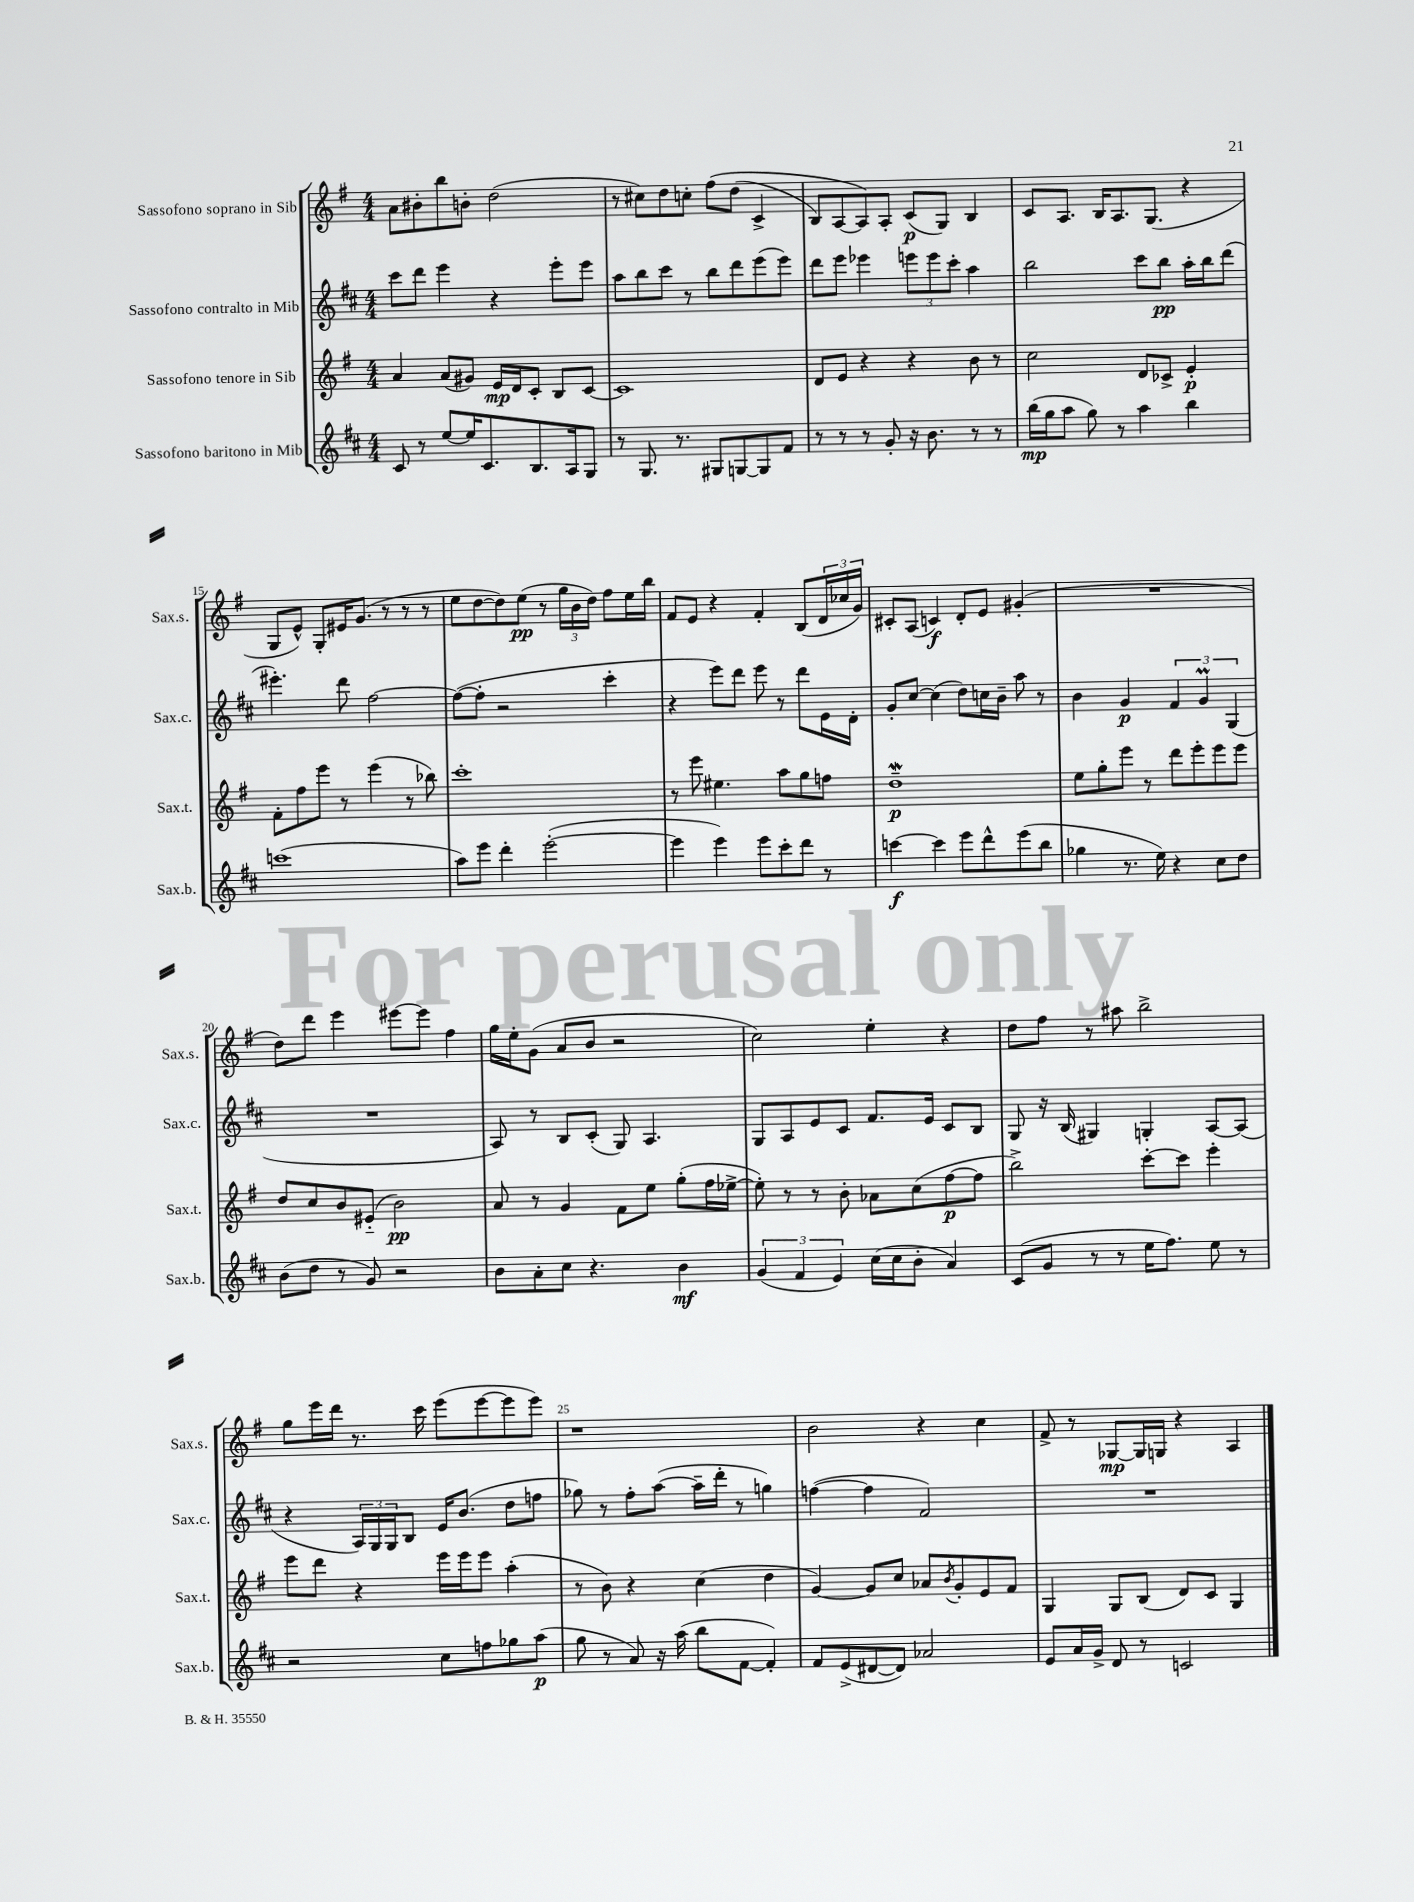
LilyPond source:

<<
\new StaffGroup <<
\new Staff = "s0" \with { instrumentName = "Sassofono soprano in Sib" shortInstrumentName = "Sax.s." } {
    \clef treble \key g \major \numericTimeSignature \time 4/4
    a'8 bis'8-. b''8 b'8-. d''2( |
    r8 cis''8) d''8 c''8-. fis''8\( d''8( c'4-> |
    b8) a8~ a8\) a8-. c'8\p( g8) b4 |
    c'8 a8. b16 a8. g8.( r4 |
    g8 e'8-^) g8-. eis'16 g'8.( r8 r8 r8 |
    e''8 d''8~ d''8) e''8\pp( r8 \tuplet 3/2 { g''16 b'16 d''16) } fis''8 e''16 b''16 |
    fis'8 e'8 r4 fis'4-. b8( \tuplet 3/2 { d'16 ces''16 g'16) } |
    cis'8-. a8( c'4\f) d'8-. e'8 gis'4-.( |
    R1 |
    d''8) d'''8 e'''4 eis'''8~ eis'''8 fis''4 |
    g''16 e''16-. g'8( a'8 b'8 r2 |
    c''2) e''4-. r4 |
    d''8 fis''8 r8 ais''8 b''2-> |
    g''8 e'''16 d'''16 r8. c'''16 e'''8( e'''8~ e'''8 e'''8) |
    r1 |
    b'2 r4 c''4 |
    fis'8-> r8 ges8~\mp ges16 g16 r4 a4 \bar "|." |
}
\new Staff = "s1" \with { instrumentName = "Sassofono contralto in Mib" shortInstrumentName = "Sax.c." } {
    \clef treble \key d \major \numericTimeSignature \time 4/4
    cis'''8 d'''8 e'''4 r4 e'''8-. e'''8 |
    a''8 b''8 cis'''8 r8 b''8 d'''8 e'''8( e'''8) |
    d'''8 e'''8 ees'''4 \tuplet 3/2 { e'''8 e'''8 cis'''8-. } a''4 |
    b''2 cis'''8 b''8\pp a''16-. b''16 d'''8( |
    eis'''4.-.) d'''8 fis''2~ |
    fis''8~( fis''8-. r2 cis'''4-. |
    r4 e'''8) d'''8 e'''8 r8 d'''8 e'16 d'16-. |
    g'8-. cis''8~ cis''4( d''8) c''16 b'16-- a''8 r8 |
    b'4 g'4\p \tuplet 3/2 { fis'4 g'4\prall g4( } |
    R1 |
    a8) r8 b8 cis'8-.( g8) a4. |
    g8 a8 e'8 cis'8 fis'8. e'16 cis'8 b8 |
    g8 r16 b16( gis4) g4-. a8~ a8( |
    r4 \tuplet 3/2 { a16) g16 g16 } b8 e'16 b'8.( d''8 f''8 |
    ges''8) r8 fis''8-. a''8~( a''16-- d'''16-. r8 g''4) |
    f''4~( f''4 fis'2) |
    R1 \bar "|." |
}
\new Staff = "s2" \with { instrumentName = "Sassofono tenore in Sib" shortInstrumentName = "Sax.t." } {
    \clef treble \key g \major \numericTimeSignature \time 4/4
    a'4 a'8( gis'8) e'16\mp d'16 c'8-. b8 c'8~ |
    c'1 |
    d'8 e'8 r4 r4 b'8 r8 |
    c''2 d'8 ces'8-> e'4-.\p |
    fis'8-. fis''8 e'''8 r8 e'''4( r8 bes''8) |
    c'''1-. |
    r8 e'''8 eis''4. a''8 g''8 f''8 |
    d''1--\mordent\p |
    e''8 g''8-. e'''8 r8 d'''8 e'''8-. e'''8 e'''8 |
    d''8 c''8 b'8 eis'8-_( b'2\pp) |
    a'8 r8 g'4 fis'8 e''8 g''8-.( fis''16 ees''16~-> |
    ees''8-.) r8 r8 b'8-. aes'8 c''8( fis''8~\p fis''8 |
    b''2->) c'''8~-. c'''8 e'''4-. |
    e'''8 d'''8 r4 e'''16 e'''16 e'''8 a''4-.( |
    r8 b'8) r4 c''4( d''4 |
    g'4~) g'8 c''8 aes'8 \acciaccatura { b'8 } g'8-. e'8 fis'8 |
    g4 g8 b8( d'8) c'8 g4 \bar "|." |
}
\new Staff = "s3" \with { instrumentName = "Sassofono baritono in Mib" shortInstrumentName = "Sax.b." } {
    \clef treble \key d \major \numericTimeSignature \time 4/4
    cis'8 r8 e''8~ e''16 cis'8. b8. a16 g8 |
    r8 g8. r8. gis8 g8~ g8 fis'8 |
    r8 r8 r8 g'8-. r16 b'8. r8 r8 |
    b''16\mp( g''16 a''8 g''8) r8 a''4 b''4 |
    c'''1( |
    a''8) e'''8 d'''4-. e'''2~-.( |
    e'''4 e'''4) e'''8 cis'''8-. d'''8 r8 |
    c'''4~\f c'''4 e'''8 d'''8-^ e'''8( b''8 |
    ges''4 r8. e''16) r4 cis''8 d''8 |
    b'8( d''8 r8 g'8) r2 |
    b'8 a'8-. cis''8 r4. b'4\mf |
    \tuplet 3/2 { g'4( fis'4 e'4) } cis''16( cis''16 b'8-. a'4) |
    cis'8( g'8 r8 r8 e''16 fis''8.) e''8 r8 |
    r2 cis''8 f''8 ges''8 a''8\p( |
    g''8 r8 a'8) r16 a''16( b''8 fis'8~ fis'4-.) |
    fis'8 e'8->( dis'8~ dis'8) aes'2 |
    e'8 a'16 g'16-> d'8 r8 c'2 \bar "|." |
}
>>
>>
\layout { \context { \Score currentBarNumber = #11 \override BarNumber.break-visibility = ##(#f #t #t) barNumberVisibility = #(every-nth-bar-number-visible 5) } }
